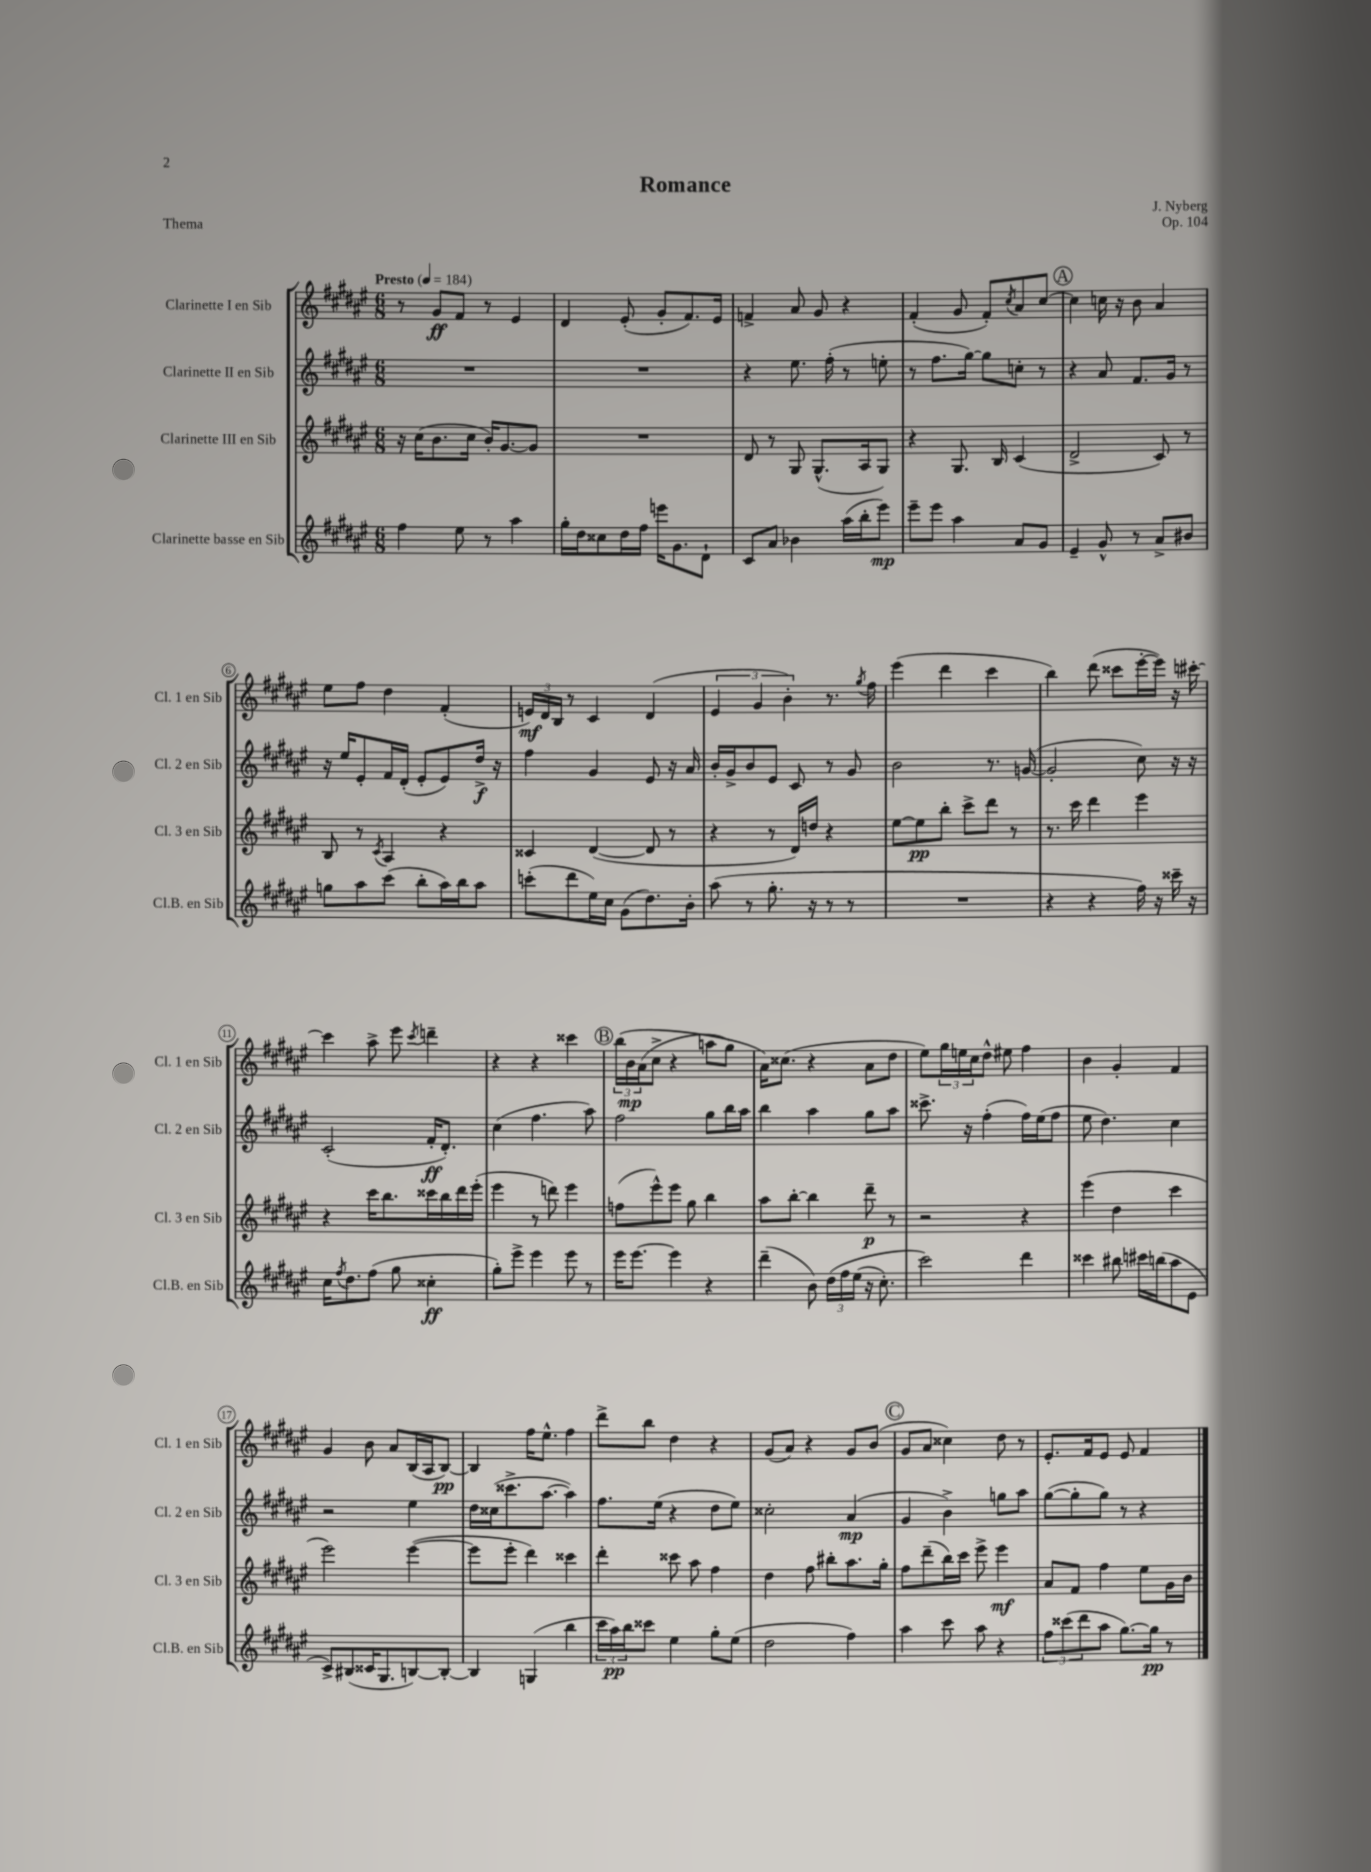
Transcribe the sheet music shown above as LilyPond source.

\header { title = "Romance" composer = "J. Nyberg" opus = "Op. 104" piece = "Thema" }
<<
\new StaffGroup <<
\new Staff = "s0" \with { instrumentName = "Clarinette I en Sib" shortInstrumentName = "Cl. 1 en Sib" } {
    \clef treble \key fis \major \numericTimeSignature \time 6/8 \tempo "Presto" 4 = 184
    r8 gis'8\ff fis'8 r8 eis'4 |
    dis'4 eis'8-.( gis'8-. fis'8.) eis'16 |
    f'4-> ais'8 gis'8 r4 |
    fis'4-.( gis'8 fis'8-.) \acciaccatura { cis''8 } ais'8 cis''8~ |
    \mark \markup { \circle "A" } cis''4 c''16 r16 b'8 ais'4 |
    eis''8 fis''8 dis''4 fis'4-.( |
    \tuplet 3/2 { e'16\mf) dis'16 b16 } r8 cis'4 dis'4( |
    \tuplet 3/2 { eis'4 gis'4 b'4-.) } r8. \acciaccatura { gis''8 } fis''16 |
    eis'''4( dis'''4 cis'''4 |
    b''4) dis'''8( cisis'''8 eis'''16~-. eis'''16) r16 cis'''16~-. |
    cis'''4 ais''8-> eis'''8 \acciaccatura { cis'''8 } d'''4-- |
    r4 r4 cisis'''4 |
    \mark \markup { \circle "B" } \tuplet 3/2 { b''16\( b'16\mp ais'16( } cis''8-> r4 a''8 gis''8) |
    ais'16\) cisis''8.( r4 ais'8 dis''8 |
    eis''8) \tuplet 3/2 { gis''16 e''16 cis''16 } dis''8-^ eis''8 fis''4 |
    b'4 gis'4-. fis'4 |
    gis'4 b'8 ais'8 b16( ais16 b8~\pp) |
    b4 fis''16 eis''8.-^ fis''4 |
    dis'''8-> b''8 dis''4 r4 |
    gis'8( ais'8) r4 gis'8 b'8( |
    \mark \markup { \circle "C" } gis'8 ais'8 cisis''4) dis''8 r8 |
    eis'8.-. fis'16 eis'8 eis'8 fis'4 \bar "|." |
}
\new Staff = "s1" \with { instrumentName = "Clarinette II en Sib" shortInstrumentName = "Cl. 2 en Sib" } {
    \clef treble \key fis \major \numericTimeSignature \time 6/8
    R2. |
    R2. |
    r4 eis''8. fis''16-.( r8 e''8-. |
    r8 fis''8. gis''16~) gis''8 c''8-. r8 |
    \mark \markup { \circle "A" } r4 ais'8 fis'8. gis'16 r8 |
    r16 eis''16 eis'8-. fis'16 dis'16-.( eis'8-. eis'8) dis''16->\f r16 |
    fis''4 gis'4 eis'8 r16 ais'16 |
    b'16-. gis'16-> b'8 eis'8 cis'8 r8 gis'8 |
    b'2 r8. g'16~( |
    g'2-. cis''8) r16 r16 |
    cis'2-.( fis'16-.\ff dis'8.-.) |
    cis''4( fis''4. ais''8) |
    \mark \markup { \circle "B" } fis''2 gis''8 b''16 ais''16 |
    b''4 ais''4 gis''8 ais''8 |
    cisis'''8.-> r16 fis''4-.( fis''16) eis''16( fis''8 |
    eis''8 dis''4.) cis''4 |
    r2 eis''4 |
    dis''16 cisis''16( cisis'''8.-> ais''8.~ ais''4) |
    fis''8. eis''16( r4 dis''8 eis''8) |
    cisis''2-. ais'4\mp( |
    \mark \markup { \circle "C" } gis'4 b'4->) g''8 ais''8 |
    gis''8~( gis''8-. gis''8) r8 r4 \bar "|." |
}
\new Staff = "s2" \with { instrumentName = "Clarinette III en Sib" shortInstrumentName = "Cl. 3 en Sib" } {
    \clef treble \key fis \major \numericTimeSignature \time 6/8
    r16 cis''16( b'8. cis''16 b'16-.) gis'8.~ gis'8 |
    R2. |
    dis'8 r8 gis8 gis8.-^( ais16 gis8) |
    r4 gis8. b16 cis'4( |
    \mark \markup { \circle "A" } dis'2-> cis'8) r8 |
    b8 r8 \acciaccatura { cis'8 } ais4 r4 |
    cisis'4 dis'4~( dis'8 r8 |
    r4 r8 dis'16) d''16 r4 |
    eis''8~ eis''8\pp b''8-. cis'''8-> dis'''8 r8 |
    r8. cis'''16 dis'''4 eis'''4 |
    r4 cis'''16 b''8. cisis'''16 b''16 dis'''16 eis'''16-.( |
    eis'''4 r8 d'''8) eis'''4 |
    \mark \markup { \circle "B" } f''8( eis'''8-^) eis'''8 gis''8 b''4 |
    ais''8 b''8~-. b''4 dis'''8--\p r8 |
    r2 r4 |
    eis'''4( dis''4 cis'''4 |
    eis'''2) eis'''4~( |
    eis'''8 eis'''8-. dis'''4) cisis'''4 |
    dis'''4-. cisis'''8 ais''8 fis''4 |
    dis''4 fis''8 bis''8-. ais''8. gis''16-. |
    \mark \markup { \circle "C" } fis''8 dis'''8--( b''16) cis'''16 eis'''8-> eis'''4\mf |
    ais'8 fis'8 fis''4 eis''8 gis'16 b'16 \bar "|." |
}
\new Staff = "s3" \with { instrumentName = "Clarinette basse en Sib" shortInstrumentName = "Cl.B. en Sib" } {
    \clef treble \key fis \major \numericTimeSignature \time 6/8
    fis''4 eis''8 r8 ais''4 |
    gis''16-. dis''16 cisis''8 dis''16 fis''16 e'''16 gis'8. dis'8-! |
    cis'8 ais'8 bes'4 ais''16( b''16-. eis'''8\mp) |
    eis'''8-- eis'''8 ais''4 ais'8 gis'8 |
    \mark \markup { \circle "A" } eis'4-- gis'8-^ r8 ais'8-> bis'8 |
    g''8 ais''8 cis'''8( b''8-. ais''16) b''16 ais''8 |
    c'''8-.( dis'''8 eis''16) cis''16 gis'8( dis''8.) b'16-. |
    ais''8( r8 gis''8.-. r16 r8 r8 |
    R2. |
    r4 r4 fis''16) r16 cisis'''16-- r16 |
    cis''16 \acciaccatura { fis''8 } dis''8. fis''8( gis''8 cisis''4-.\ff |
    gis''8-.) eis'''8-> eis'''4 eis'''8 r8 |
    \mark \markup { \circle "B" } eis'''16 eis'''8.~ eis'''4 r4 |
    dis'''4--( b'8) \tuplet 3/2 { dis''16\( fis''16 eis''16( } r16 cis''8.-.) |
    cis'''2\) dis'''4 |
    cisis'''4 bis''8 cis'''16 b''16( ais''8 eis'8 |
    cis'8->) bis8( cisis'16 gis8. b8~) b8~-. |
    b4 g4( b''4 |
    \tuplet 3/2 { cis'''16 ais''16\pp) b''16 } cisis'''8 eis''4 gis''8-. eis''8( |
    dis''2 fis''4) |
    \mark \markup { \circle "C" } ais''4 cis'''8 ais''8 r4 |
    \tuplet 3/2 { fis''8 cisis'''8( dis'''8 } ais''8 gis''8.~) gis''16\pp r8 \bar "|." |
}
>>
>>
\layout { \context { \Score \override BarNumber.stencil = #(make-stencil-circler 0.1 0.3 ly:text-interface::print) } }
